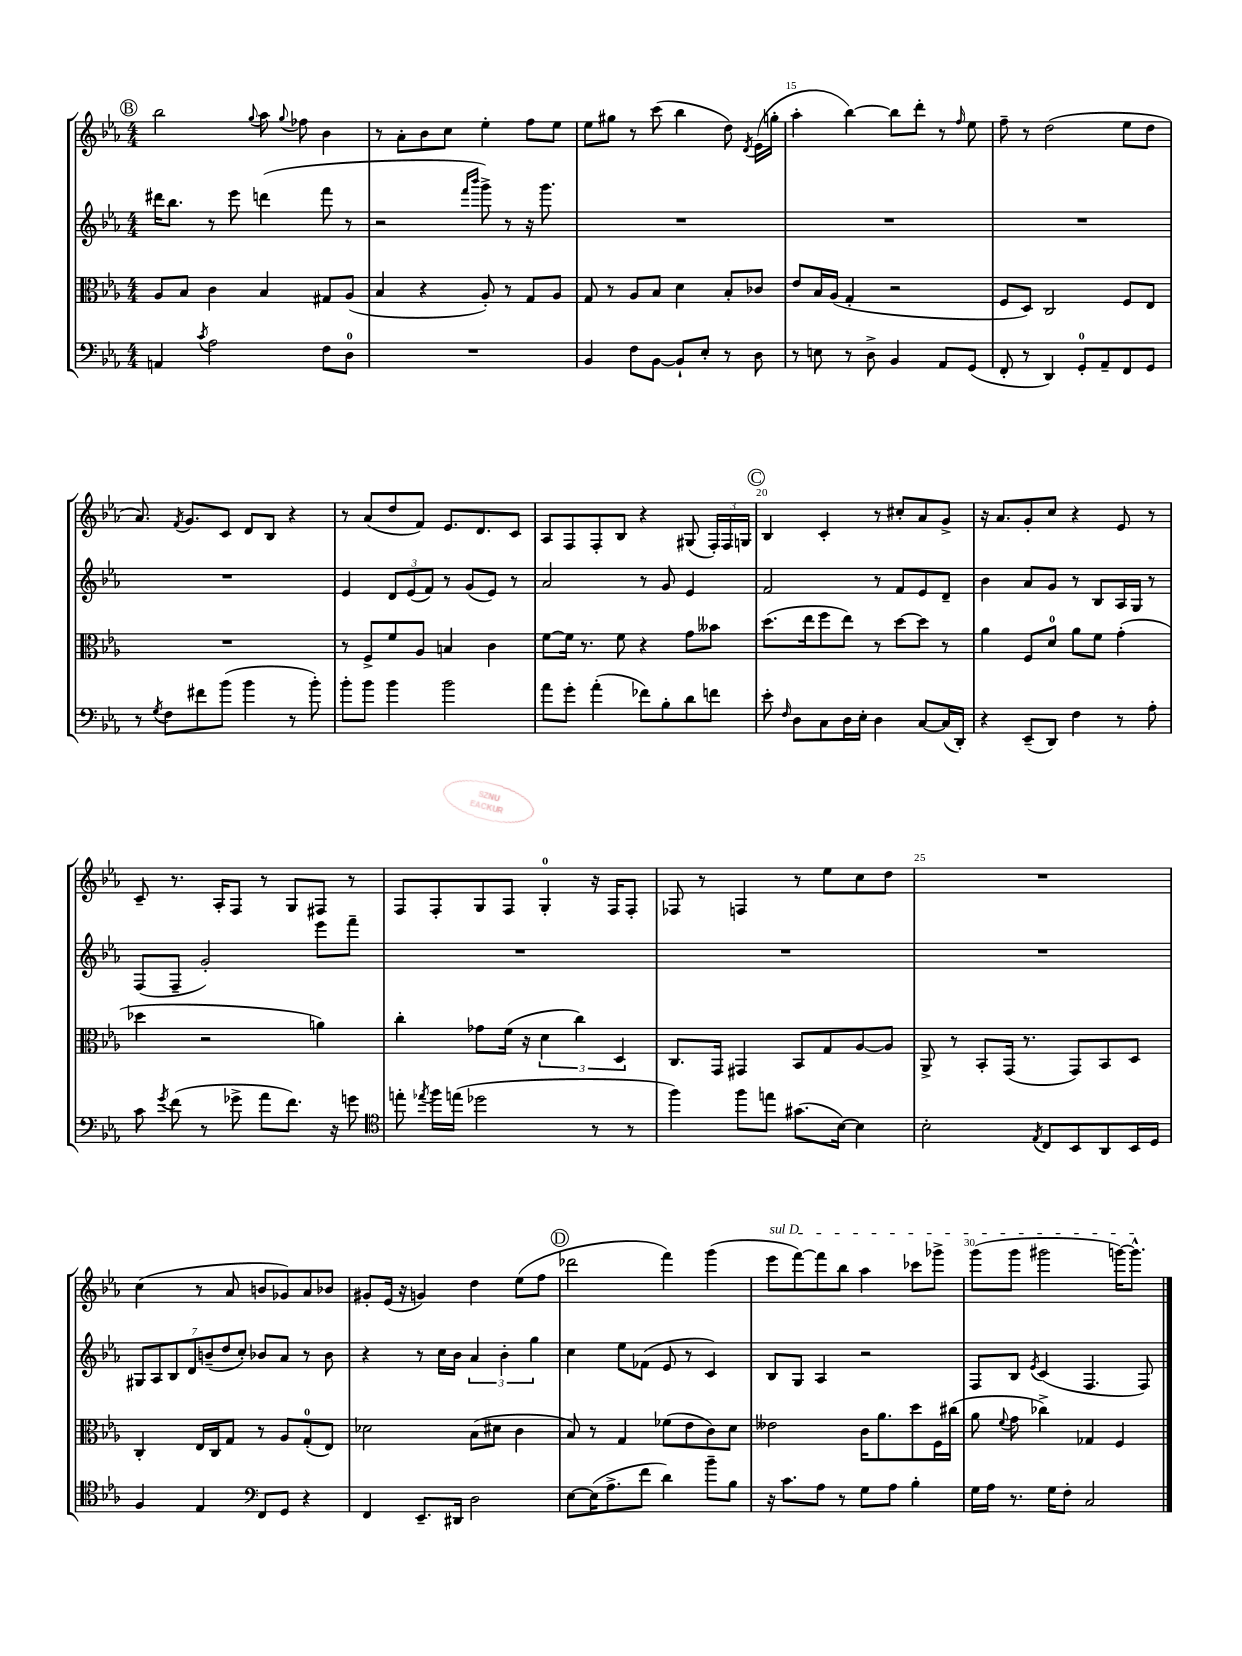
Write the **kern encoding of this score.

**kern	**kern	**kern	**kern
*staff4	*staff3	*staff2	*staff1
*clefF4	*clefC3	*clefG2	*clefG2
*k[b-e-a-]	*k[b-e-a-]	*k[b-e-a-]	*k[b-e-a-]
*M4/4	*M4/4	*M4/4	*M4/4
4AA	8A-	16ddd#	2bb-
.	.	8.bb-	.
.	8B-	.	.
8qc	.	.	.
2A-	4c	8r	.
.	.	8eee-	.
.	.	.	8qqgg
.	4B-	(4ddd	8aa-
.	.	.	8qqgg
.	.	.	8ff-
8F	8G#	8fff	4b-
8D	(8A-	8r	.
=	=	=	=
1r	4B-	2r	8r
.	.	.	8a-'
.	4r	.	8b-
.	.	.	8cc
.	.	16qqfff	.
.	.	16qqbbb-	.
.	8A-')	8ggg^)	4ee-'
.	8r	8r	.
.	8G	16r	8ff
.	.	8.ggg	.
.	8A-	.	8ee-
=	=	=	=
4BB-	8G	1r	8ee-
.	8r	.	8gg#
8F	8A-	.	8r
[8BB-	8B-	.	(8ccc
8BB-`]	4d	.	4bb-
8E-'	.	.	.
8r	8B-'	.	8dd)
.	.	.	8qd
8D	8c-	.	(16e-
.	.	.	16gg'
=	=	=	=
8r	8e-	1r	4aa-'
8E	16B-	.	.
.	(16A-	.	.
8r	4G'	.	[4bb-)
8D^	.	.	.
4BB-	2r	.	8bb-]
.	.	.	8ddd'
8AA-	.	.	8r
.	.	.	16qqff
(8GG	.	.	8ee-
=	=	=	=
8FF'	8F	1r	8ff~
8r	8D)	.	8r
4DD)	2C	.	(2dd
8GG'	.	.	.
8AA-~	.	.	.
8FF	8F	.	8ee-
8GG	8E-	.	8dd
=	=	=	=
8r	1r	1r	8.a-)
8qG	.	.	.
8F	.	.	.
.	.	.	8qf
.	.	.	8.g
8f#	.	.	.
(8b-	.	.	8c
4b-	.	.	8d
.	.	.	8B-
8r	.	.	4r
8b-')	.	.	.
=	=	=	=
8b-'	8r	4e-	8r
8b-	8F^	.	(8a-
4b-	8f	12d	8dd
.	.	(12e-	.
.	8A-	.	8f)
.	.	12f)	.
2b-	4B	8r	8.e-
.	.	(8g	.
.	.	.	8.d
.	4c	8e-)	.
.	.	8r	8c
=	=	=	=
8a-	[8f	2a-	8A-
8g'	16f]	.	8F
.	8.r	.	.
(4a-'	.	.	8F'
.	8f	.	8B-
8f-)	4r	8r	4r
8B-'	.	8g	.
8d	8g	4e-	(8G#
8f	8b--	.	24F')
.	.	.	24F
.	.	.	24G
=	=	=	=
8e-'	(8.dd	2f	4B-
16qqF	.	.	.
8D	.	.	.
.	16ee-	.	.
8C	8ff	.	4c'
16D	8ee-)	.	.
16E-'	.	.	.
4D	8r	8r	8r
.	[8dd	8f	8cc#'
[8C	8dd]	8e-	8a-
(16C]	8r	8d~	8g^
16DD')	.	.	.
=	=	=	=
4r	4a-	4b-	16r
.	.	.	8.a-
(8EE-~	8F	8a-	8g'
8DD)	8d	8g	8cc
4F	8a-	8r	4r
.	8f	8B-	.
8r	(4g'	16A-	8e-
.	.	16G	.
8A-'	.	8r	8r
=	=	=	=
8c	4dd-	(8F	8c~
8qg	.	.	.
(8f	.	8F~	8.r
8r	2r	2g')	.
.	.	.	16A-'
8g-^	.	.	8F
8a-	.	.	8r
8.f)	.	.	8G
.	4a)	8eee-	8F#
16r	.	.	.
8g	.	8fff~	8r
=	=	=	=
*clefC4	*	*	*
8ee'	4cc'	1r	8F
8qee-	.	.	.
16ff	.	.	8F'
(16ee	.	.	.
2dd-	8g-	.	8G
.	(16f	.	8F
.	16r	.	.
.	6d	.	4G'
.	6cc)	.	.
8r	.	.	16r
.	.	.	16F
.	6D	.	.
8r	.	.	8F'
=	=	=	=
4ff)	8.C	1r	8F-
.	.	.	8r
.	16GG	.	.
8ff	4GG#	.	4F
8ee	.	.	.
(8.g#	8BB-	.	8r
.	8G	.	8ee-
[16B-)	.	.	.
4B-]	[8A-	.	8cc
.	8A-]	.	8dd
=	=	=	=
2B-'	8AA-^	1r	1r
.	8r	.	.
.	8BB-'	.	.
.	(16GG	.	.
.	8.r	.	.
8qE-	.	.	.
8C	.	.	.
8BB-	8GG)	.	.
8AA-	8BB-	.	.
16BB-	8D	.	.
16D	.	.	.
=	=	=	=
4F	4C'	14G#	(4cc
.	.	14A-	.
.	.	14B-	.
.	.	14d	.
4E-	16E-	.	8r
.	.	(14b~	.
.	16C	.	.
.	.	14dd	.
.	8G	.	8a-
.	.	14cc')	.
*clefF4	*	*	*
8FF	8r	8b-	8b
8GG	8A-	8a-	8g-)
4r	(8G'	8r	8a-
.	8E-)	8b-	8b-
=	=	=	=
4FF	2d-	4r	8g#'
.	.	.	(16e-
.	.	.	16r
8.EE-~	.	8r	4g)
.	.	16cc	.
16DD#	.	16b-	.
2D	(8B-	6a-	4dd
.	8d#	.	.
.	.	6b-'	.
.	4c	.	(8ee-
.	.	6gg	.
.	.	.	8ff
=	=	=	=
[8E-	8B-)	4cc	2ddd-
(16E-]	8r	.	.
8.A-^	.	.	.
.	4G	8ee-	.
8f	.	(8f-	.
4d)	(8f-	8e-	4fff)
.	8e-	8r	.
8b-~	8c)	4c)	(4ggg
8B-	8d	.	.
=	=	=	=
16r	2e--	8B-	8eee-
8.c	.	.	.
.	.	8G	[8fff)
8A-	.	4A-	8fff]
8r	.	.	8bb-
8G	16c	2r	4aa-
.	8.a-	.	.
8A-	.	.	.
4B-'	8dd	.	8ccc-
.	16F	.	8ggg-^
.	(16cc#	.	.
=	=	=	=
16G	8a-	8F	(8ggg
16A-	.	.	.
.	8qqf	.	.
8.r	8g	8B-	8ggg
.	.	8qe-	.
.	4cc-^)	(4c	2ggg#
16G	.	.	.
8F'	.	.	.
2C	4G-	4.F	.
.	4F	.	[16ggg)
.	.	.	8.ggg^^]
.	.	8F)	.
==	==	==	==
*-	*-	*-	*-
